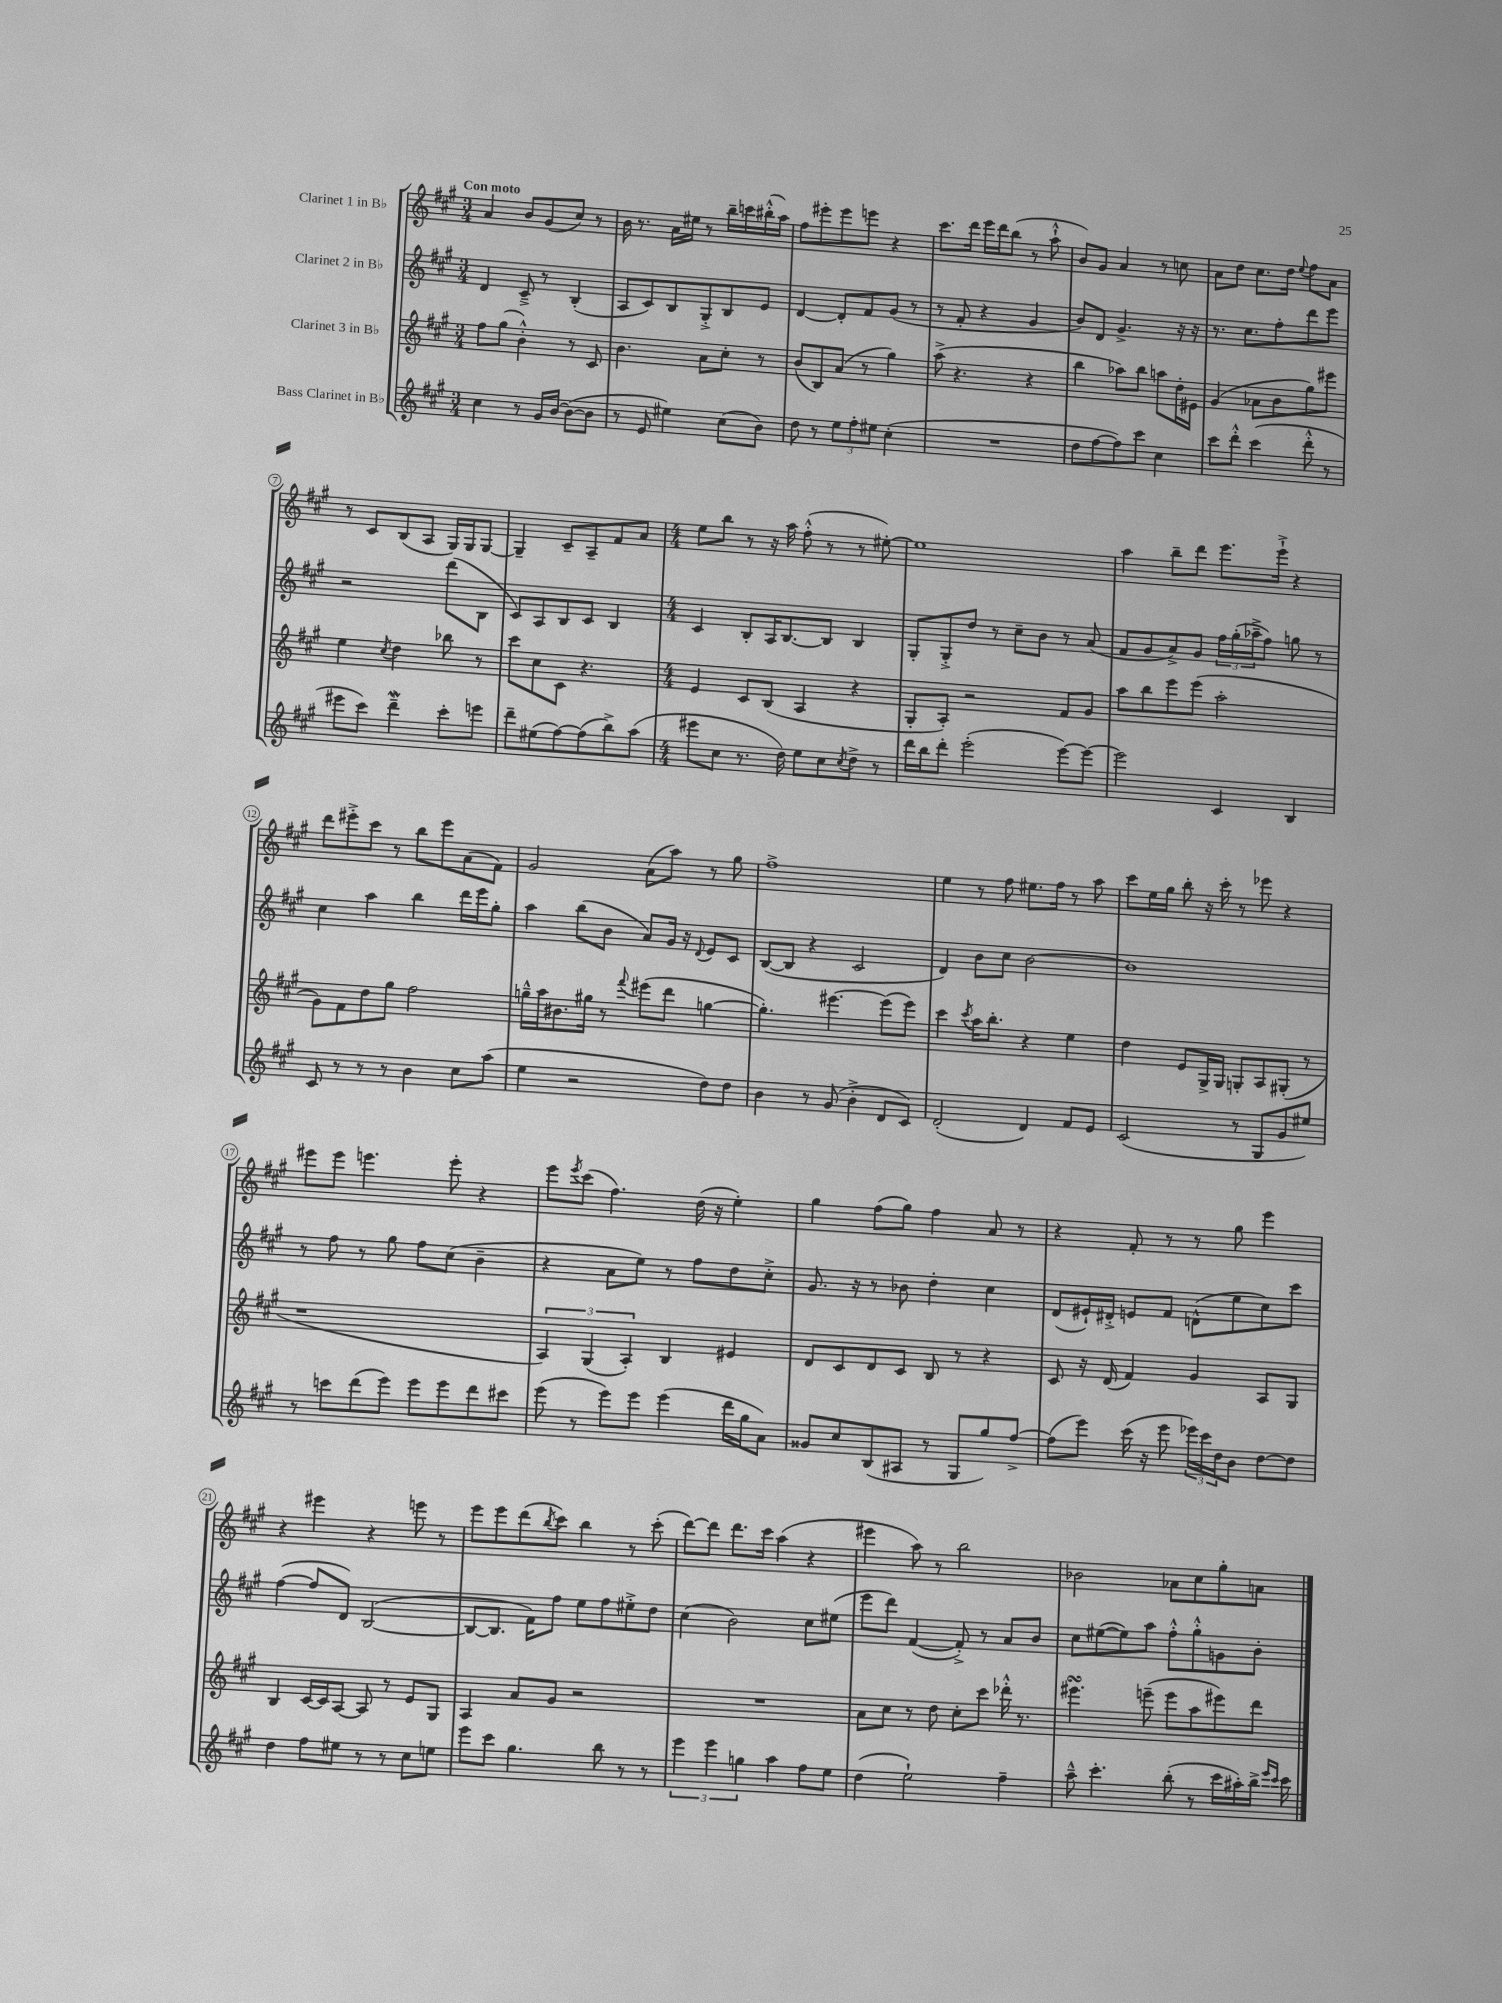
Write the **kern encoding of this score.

**kern	**kern	**kern	**kern
*staff4	*staff3	*staff2	*staff1
*clefG2	*clefG2	*clefG2	*clefG2
*k[f#c#g#]	*k[f#c#g#]	*k[f#c#g#]	*k[f#c#g#]
*M3/4	*M3/4	*M3/4	*M3/4
4cc#\	8ff#\L	4d/	4a/
.	(8gg#\J	.	.
8r	4b'^^\)	8c#~^/	8b/L
16g#/LL	.	8r	(8g#/
[16b/JJ	.	.	.
(8b\_L	8r	(4B'/	8cc#/J)
8b\]J	8c#/	.	8r
=	=	=	=
8r	4.b\	8A/L	16b\
.	.	.	8.r
8e/	.	8c#/)	.
4ee#\)	.	8B/	16a\LL
.	.	.	16ee#\JJ
.	8a\L	8G#'^/	8r
(8cc#\L	8cc#'\J	8B/	16bb~\LL
.	.	.	16ccc\
8b\J)	8r	8e/J	(16bb#'^^\
.	.	.	16aa\JJ)
=	=	=	=
8dd\	(8b/L	[4d/	8ff#\L
8r	8B/)	.	8eee#'\
12ee\L	(8a/J	8d'/]L	8eee#\
12ff#'\	.	.	.
.	8r	8f#/	8eee\J
12ee#\J	.	.	.
(4cc#'\	4gg#\)	(8g#/J	4r
.	.	8r	.
=	=	=	=
2.r	(8aa^\	8r	8.ccc#\L
.	4.r	8f#'/	.
.	.	.	16ddd\Jk
.	.	4r	16eee\LL
.	.	.	16ddd\J
.	.	.	(8bb\J
.	4r	4g#/	8r
.	.	.	8aa`^^\
=	=	=	=
8dd\L	4bb\	8b/L)	8b/L)
[8ff#\	.	8d/J	8g#/J
8ff#\])	8aa-\L)	4.g#^/	4a/
8ccc#\J	8bb\J	.	.
4cc#\	8aa\L	.	8r
.	16dd'\L	16r	8cc\
.	16e#\JJ	16r	.
=	=	=	=
8ccc#\L	(4g#/	8.r	8a\L
8ddd'^^\J	.	.	8dd\J
.	.	8.cc#\L	.
(4ccc#\	8a-\L	.	8.cc#\L
.	8b\	8ff#'\	.
.	.	.	16dd\Jk
.	.	.	8qqee/
8ddd'^^\	8gg#\)	8ddd\	8ff#\L
8r	8eee#\J	8eee\J	8a\J
=	=	=	=
8eee#\L	4ee\	2r	8r
8ccc#\J)	.	.	8c#/L
.	8qcc#/	.	.
4ddd~\	4dd\	.	(8B/
.	.	.	8A/J
8ccc#'\L	8bb-\	(8ddd\L	16G#/LL)
.	.	.	16G#/J
8eee\J	8r	8B\J	[8G#/J
=	=	=	=
8ddd~\L	8ccc#\L	8c#/L)	4G#~/]
(8ee#\	8cc#\	8A/	.
[8ff#\)	8c#\J	8B/	8c#~/L
(8ff#\]	4.r	8c#/J	8A~/
8bb^\)	.	4B/	8f#/
(8aa\J	.	.	8a/J
=	=	=	=
*M4/4	*M4/4	*M4/4	*M4/4
8eee#\L	4e/	4c#/	8ee\L
8cc#\J	.	.	8bb\J
8.r	8c#/L	8B'/L	8r
.	(8B/J	16A/K	16r
16dd\)	.	[8.B/	16aa\
8ee\L	4A/	.	(8ff#'^^\
8cc#\	.	8B/]J	8r
8qcc#/	.	.	.
8dd^\J	4r	4B/	8r
8r	.	.	[8ee#'\)
=	=	=	=
16ddd\LL	8G#'/L	8G#'/L	1ee#]
16bb\J	.	.	.
8ddd'\J	8A'/J)	8G#'^/	.
(2eee'\	2r	8dd/J	.
.	.	8r	.
.	.	8cc#~\L	.
.	.	8b\J	.
[8eee\L)	8f#/L	8r	.
8eee\_J	8g#/J	(8a/	.
=	=	=	=
2eee\]	8aa\L	8f#/L	4aa\
.	8bb\	8g#/	.
.	8eee\	8a^/)	8bb~\L
.	(8eee\J	8g#/J	8ddd\J
4c#/	2aa'\	24ff#\LL	8.eee\L
.	.	(24gg#'\	.
.	.	24aa-~^\J	.
.	.	8ff#\J)	.
.	.	.	16eee`^\Jk
4B/	.	8gg\	4r
.	.	8r	.
=	=	=	=
8c#/	8g#\L)	4cc#\	8ddd\L
8r	8f#\	.	8eee#'^\
8r	8dd\	4aa\	8ccc#\J
8r	8gg#\J	.	8r
4b\	2ff#\	4bb\	8bb\L
.	.	.	8eee#\
8cc#\L	.	16ddd\LL	(8a\
.	.	16eee\J	.
(8aa\J	.	8gg#'\J	8f#\J)
=	=	=	=
4ee\	16gg~^^\LL	4aa\	2g#/
.	16aa\J	.	.
.	8.b#\	.	.
2r	.	(8bb\L	.
.	16gg#\Jk	.	.
.	8r	8b\J	.
.	8qqfff#/	.	.
.	(8eee#\L	8a/L)	(8a\L
.	8ddd\J	16g#/Jk	8aa\J)
.	.	16r	.
.	.	8qqd/	.
8dd\L)	[4gg\	8e/L	8r
8dd\J	.	8c#/J	8gg#\
=	=	=	=
4b\	4.gg'\])	([8B/L	1ff#^
.	.	8B/]J	.
8r	.	4r	.
(8g#/	[4.eee#\	.	.
4b'^\	.	2c#/	.
8d/L	(8eee#\]L	.	.
8c#/J)	8eee#\J)	.	.
=	=	=	=
(2d'/	4ccc#\	4d/)	4ee\
.	8qccc#/	.	.
.	16aa\LK	8b\L	8r
.	8.bb'\J	.	.
.	.	8cc#\J	8ff#\
4d/)	4r	[2b\	8.ee#\L
.	.	.	16ff#\Jk
8f#/L	4ee\	.	8r
8e/J	.	.	8aa\
=	=	=	=
(2c#/	4dd\	1b]	8ccc#\L
.	.	.	16ee\L
.	.	.	16gg#\JJ
.	8e/L	.	8bb'\
.	16G#^/L	.	16r
.	16G#/JJ	.	16ccc#'\
8r	8G'/L	.	8r
8G#/L	8A/	.	8eee-\
8g#/	(8G#'/J	.	4r
8ee#/J)	8r	.	.
=	=	=	=
8r	1r	8r	8eee#\L
8ccc\L	.	8ff#\	8eee#\J
(8ddd\	.	8r	4.eee\
8eee\J)	.	8gg#\	.
8eee\L	.	8ff#\L	.
8eee\	.	(8cc#\J	8eee'\
8ddd\	.	4b~\	4r
8ccc#\J	.	.	.
=	=	=	=
(8eee\	6A/)	4r	8eee\L
.	.	.	8qeee/
8r	.	.	(8ccc#\J
.	(6G#/	.	.
8eee\L)	.	8a\L	4.ff#\)
.	6A'/)	.	.
8eee\J	.	8ee\J)	.
(4eee\	4B/	8r	.
.	.	8ff#\L	(16dd\
.	.	.	16r
16ddd\LL	4e#/	8dd\	4ee'\)
16gg#\J	.	.	.
8a\J)	.	8cc#'^\J	.
=	=	=	=
8g##/L	8d/L	8.g#/	4gg#\
8cc#/	8c#/	.	.
.	.	16r	.
(8B/	8d/	8r	(8ff#\L
8A#/J	8c#/J	8b-\	8gg#\J)
8r	8B/	4dd'\	4ff#\
8G#/L	8r	.	.
8gg#/)	4r	4cc#\	8a/
[8ff#^/J	.	.	8r
=	=	=	=
(8ff#\]L	8c#/	(8d/L	4r
8eee\J)	16r	16e#`/L)	.
.	(16d/	16d#'^/JJ	.
(16ccc#\	4f#/)	8e/L	8f#'/
16r	.	.	.
8eee\	.	8f#/J	8r
24eee-\LL)	4g#/	(8d^^\L	8r
24ccc#\	.	.	.
24dd\J	.	.	.
8b\J	.	8ee\	8gg#\
[8dd\L	8A/L	8cc#\)	4eee\
8dd\]J	8G#/J	8ccc#\J	.
=	=	=	=
4dd\	4B/	([4ff#\	4r
8ff#\L	[16c#/LL	8ff#/]L	4eee#\
.	16c#/]J	.	.
8ee#\J	[8A/J	8d/J)	.
8r	8A/]	([2B/	4r
8r	8r	.	.
8cc#\L	8e/L	.	8eee\
8ee\J	8G#/J	.	8r
=	=	=	=
8eee\L	4A/	8B/_L	8eee\L
8ccc#\J	.	8.B/]J	8eee\
4.gg#\	8a/L	.	(8ddd\
.	.	16f#\LK)	.
.	.	.	8qbb/
.	8g#/J	8ff#\J	8ccc#\J)
.	2r	8ee\L	4bb\
8bb\	.	8ff#\	.
8r	.	8ee#'^\	8r
8r	.	8dd\J	(8ccc#'\
=	=	=	=
6eee\	1r	(4cc#\	[8ddd\L)
.	.	.	8ddd\]J
6eee\	.	.	.
.	.	2b\)	8.ddd\L
6gg\	.	.	.
.	.	.	16ccc#\Jk
4aa\	.	.	(4aa\
8ff#\L	.	8cc#\L	4r
8ee\J	.	(8ee#\J	.
=	=	=	=
(4dd\	8a\L	8eee\L	4eee#\
.	8cc#\J	8ddd\J)	.
2ee`\)	8r	([4f#/	8aa\)
.	8dd\	.	8r
.	8cc#'\L	8f#'^/])	2bb\
.	8ccc#\J	8r	.
4ff#~\	16ddd-'^^\	8a/L	.
.	8.r	.	.
.	.	8b/J	.
=	=	=	=
8aa~^^\	4.eee#\	8cc#\L	2b-\
4.ccc#'\	.	([8ee#\	.
.	.	8ee#\])	.
.	(8eee~\	8aa\J	.
(8bb'\	8eee\L	8ff#'^^\L	8a-\L
8r	8aa\	8gg#'^^\	8cc#\
16ccc#\LL	8eee#\)	8g\	8gg#'\
16aa#'\)	.	.	.
16bb^\JJ	8ddd\J	8b'\J	8a\J
16qqeee/LL	.	.	.
16qqccc#/JJ	.	.	.
16ccc#\	.	.	.
==	==	==	==
*-	*-	*-	*-
